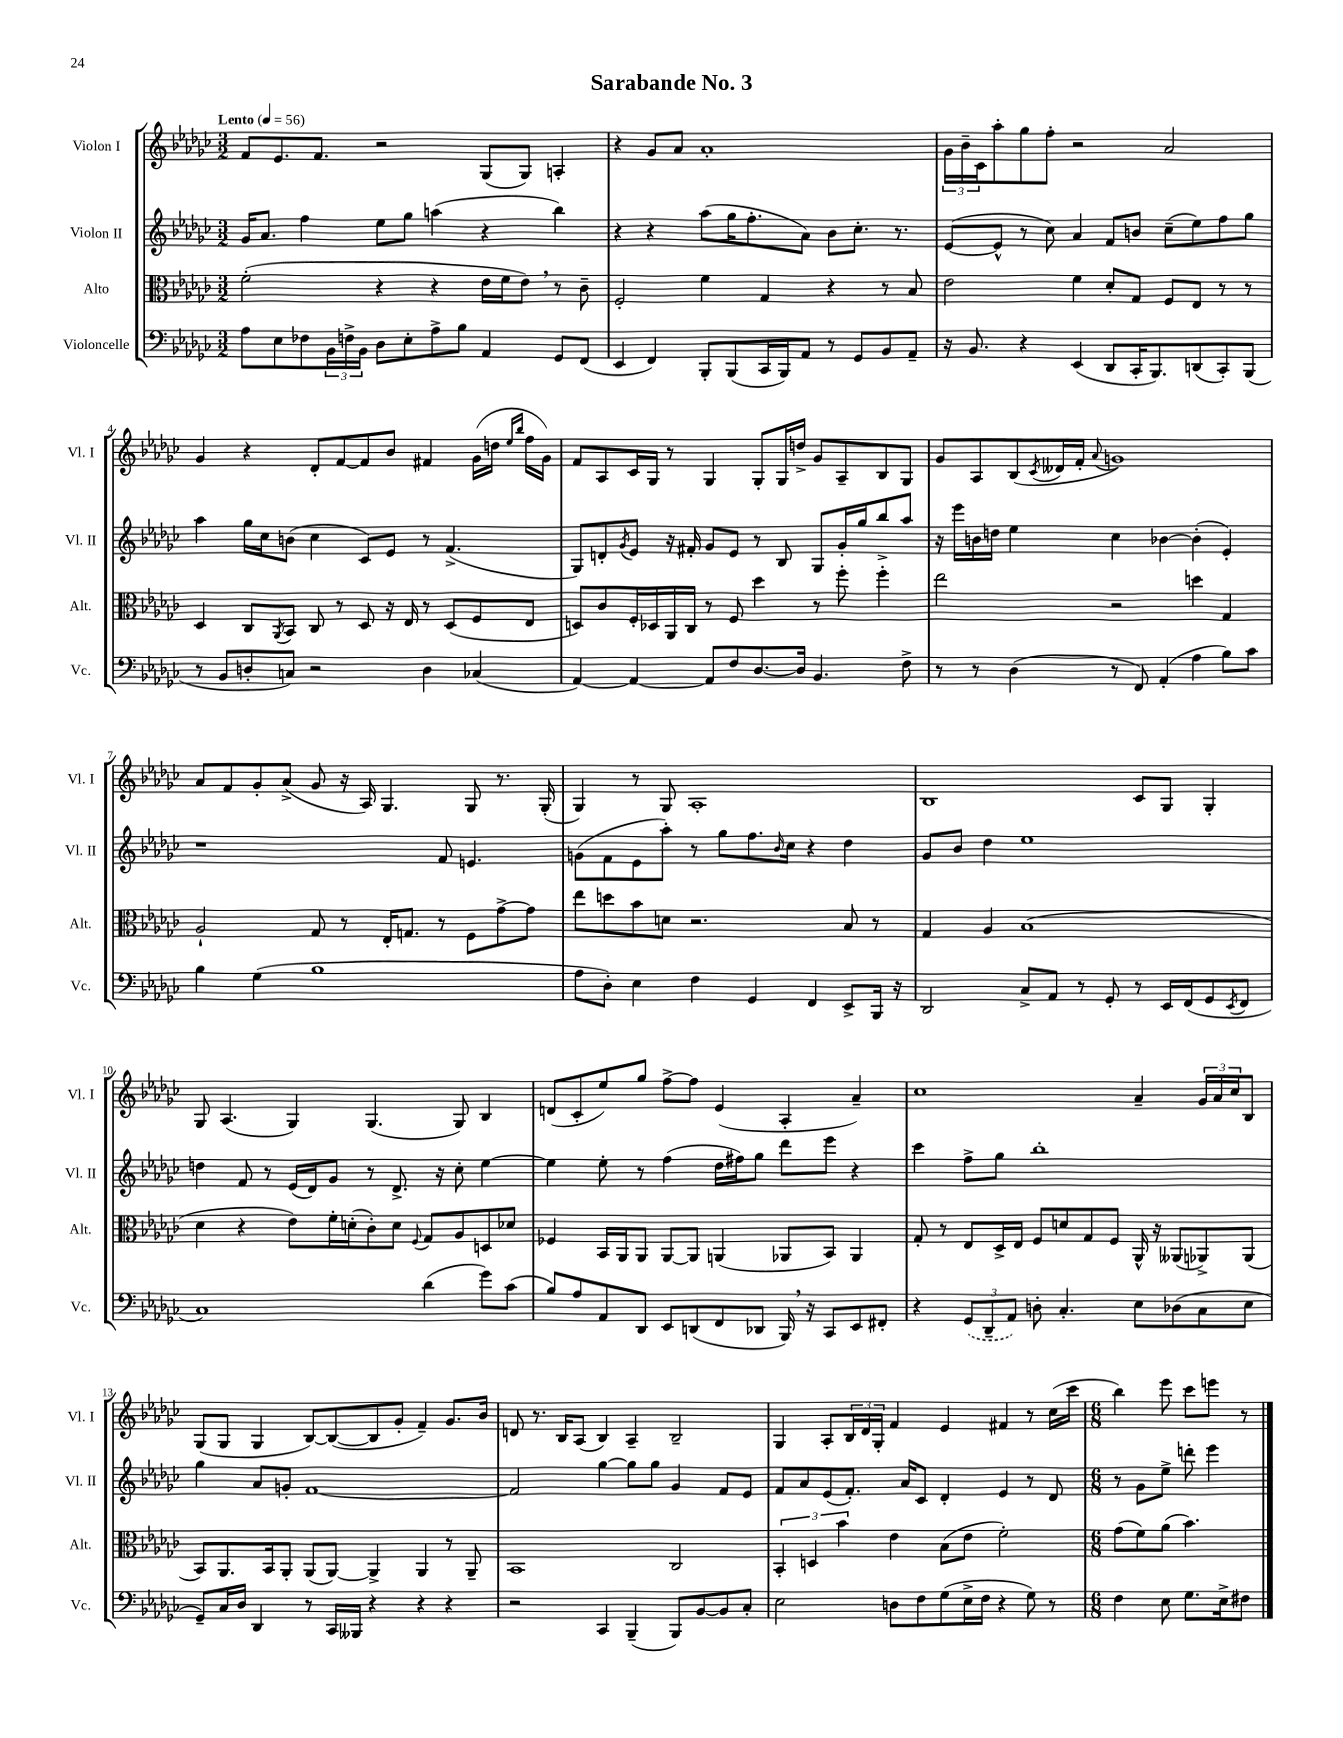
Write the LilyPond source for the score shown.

\header { title = "Sarabande No. 3" }
<<
\new StaffGroup <<
\new Staff = "s0" \with { instrumentName = "Violon I" shortInstrumentName = "Vl. I" } {
    \clef treble \key ges \major \numericTimeSignature \time 3/2 \tempo "Lento" 4 = 56
    f'8 ees'8. f'8. r2 ges8( ges8) a4-. |
    r4 ges'8 aes'8 aes'1-. |
    \tuplet 3/2 { ges'16 bes'16-- ces'16 } aes''8-. ges''8 f''8-. r2 aes'2 |
    ges'4 r4 des'8-. f'8~ f'8 bes'8 fis'4 ges'16( d''16 \grace { ees''16 bes''16 } f''16 ges'16) |
    f'8 aes8 ces'16 ges16 r8 ges4 ges8-. ges16 d''16-> ges'8 aes8-- bes8 ges8 |
    ges'8 aes8 bes8( \acciaccatura { ces'8 } deses'16 f'16-. \appoggiatura { aes'8 } g'1) |
    aes'8 f'8 ges'8-. aes'8->( ges'8 r16 aes16) ges4. ges8 r8. ges16-.( |
    ges4) r8 ges8 aes1-. |
    bes1 ces'8 ges8 ges4-. |
    ges8 aes4.( ges4) ges4.( ges8) bes4 |
    d'8( ces'8-. ees''8) ges''8 f''8~-> f''8 ees'4( aes4-. aes'4--) |
    ces''1 aes'4-- \tuplet 3/2 { ges'16 aes'16 ces''16 } bes8 |
    ges8( ges8 ges4 bes8~) bes8~( bes8 ges'8-. f'4--) ges'8. bes'16 |
    d'8 r8. bes16 aes8( bes4) aes4-- bes2-- |
    ges4 aes8-. \tuplet 3/2 { bes16 des'16 ges16-. } f'4 ees'4 fis'4 r8 ces''16( ces'''16 |
    \numericTimeSignature \time 6/8 bes''4) ees'''8 ces'''8 e'''8 r8 \bar "|." |
}
\new Staff = "s1" \with { instrumentName = "Violon II" shortInstrumentName = "Vl. II" } {
    \clef treble \key ges \major \numericTimeSignature \time 3/2
    ges'16 aes'8. f''4 ees''8 ges''8 a''4( r4 bes''4) |
    r4 r4 aes''8( ges''16 f''8.-. aes'8) bes'8 ces''8.-. r8. |
    ees'8~( ees'8-^ r8 ces''8) aes'4 f'8 b'8 ces''8--( ees''8) f''8 ges''8 |
    aes''4 ges''16 ces''16 b'8( ces''4 ces'8) ees'8 r8 f'4.->( |
    ges8) d'8-. \acciaccatura { ges'8 } ees'8 r16 fis'16-. ges'8 ees'8 r8 bes8 ges8 ges'16-. ges''16 bes''8-> aes''8 |
    r16 ees'''16 b'16 d''16 ees''4 ces''4 bes'4~ bes'4-.( ees'4-.) |
    r1 f'8 e'4. |
    g'8( f'8 ees'8 aes''8-.) r8 ges''8 f''8. \grace { bes'16 } ces''16 r4 des''4 |
    ges'8 bes'8 des''4 ees''1 |
    d''4 f'8 r8 ees'16( des'16) ges'8 r8 des'8.-> r16 ces''8-. ees''4~ |
    ees''4 ees''8-. r8 f''4( des''16 fis''16) ges''8 des'''8 ees'''8 r4 |
    ces'''4 f''8-> ges''8 bes''1-. |
    ges''4 aes'8 g'8-. f'1~ |
    f'2 ges''4~ ges''8 ges''8 ges'4 f'8 ees'8 |
    f'8 aes'8 ees'8( f'8.-.) aes'16 ces'8 des'4-. ees'4 r8 des'8 |
    \numericTimeSignature \time 6/8 r8 ges'8 ees''8-> d'''8-. ees'''4 \bar "|." |
}
\new Staff = "s2" \with { instrumentName = "Alto" shortInstrumentName = "Alt." } {
    \clef alto \key ges \major \numericTimeSignature \time 3/2
    f'2-.( r4 r4 ees'16 f'16 ees'8) \breathe r8 ces'8-- |
    f2-. f'4 ges4 r4 r8 bes8 |
    ees'2 f'4 des'8-. ges8 f8 ees8 r8 r8 |
    des4 ces8 \acciaccatura { aes,8 } bes,8 ces8 r8 des8 r16 ees16 r8 des8( f8 ees8 |
    d8) ces'8 f16-. des16 aes,16 ces16 r8 f8 des''4 r8 f''8-. f''4-. |
    ees''2 r2 d''4 ges4 |
    aes2-! ges8 r8 ees16-. g8. r8 f8 ges'8~-> ges'8 |
    ees''8 d''8 bes'8 d'8 r2. bes8 r8 |
    ges4 aes4 bes1( |
    des'4 r4 ees'8) f'16-. d'16-.( ces'8-.) d'8 \appoggiatura { f8 } ges8 aes8 d8 des'8 |
    fes4 bes,16 aes,16 aes,8 aes,8~ aes,8 a,4( aes,8 bes,8) aes,4 |
    ges8-. r8 ees8 des16-> ees16 f8 d'8 ges8 f8 aes,16-^ r16 aeses,8( aes,8->) aes,8( |
    bes,8) aes,8. bes,16 aes,8-. aes,8( aes,8~) aes,4-> aes,4 r8 aes,8-- |
    bes,1 ces2 |
    \tuplet 3/2 { bes,4-. d4 bes'4 } ees'4 bes8( ees'8 f'2-.) |
    \numericTimeSignature \time 6/8 ges'8( f'8) aes'8( bes'4.) \bar "|." |
}
\new Staff = "s3" \with { instrumentName = "Violoncelle" shortInstrumentName = "Vc." } {
    \clef bass \key ges \major \numericTimeSignature \time 3/2
    aes8 ees8 fes8 \tuplet 3/2 { bes,16 f16-> bes,16 } des8 ees8-. aes8-> bes8 aes,4 ges,8 f,8( |
    ees,4 f,4) bes,,8-. bes,,8( ces,16 bes,,16) aes,8 r8 ges,8 bes,8 aes,8-- |
    r16 bes,8. r4 ees,4( des,8 ces,16-. bes,,8.) d,8( ces,8-.) bes,,8( |
    r8 bes,8 d8-. c8) r2 d4 ces4( |
    aes,4~) aes,4~ aes,8 f8 des8.~ des16 bes,4. f8-> |
    r8 r8 des4( r8 f,8) aes,4-.( aes4 bes8) ces'8 |
    bes4 ges4( bes1 |
    aes8 des8-.) ees4 f4 ges,4 f,4 ees,8-> bes,,16 r16 |
    des,2 ces8-> aes,8 r8 ges,8-. r8 ees,16 f,16( ges,8 \acciaccatura { ees,8 } f,8 |
    ces1) des'4( ges'8) ces'8( |
    bes8) aes8 aes,8 des,8 ees,8 d,8( f,8 des,8 bes,,16) \breathe r16 ces,8 ees,8 fis,8-. |
    r4 \tuplet 3/2 { \once \slurDashed ges,8( des,8-- aes,8) } d8-. ces4.-. ees8 des8( ces8 ees8 |
    ges,8--) ces16 des16 des,4 r8 ces,16 beses,,16 r4 r4 r4 |
    r2 ces,4 bes,,4--( bes,,8) bes,8~ bes,8 ces8-. |
    ees2 d8 f8 ges8( ees16-> f16 r4 ges8) r8 |
    \numericTimeSignature \time 6/8 f4 ees8 ges8. ees16-> fis8 \bar "|." |
}
>>
>>
